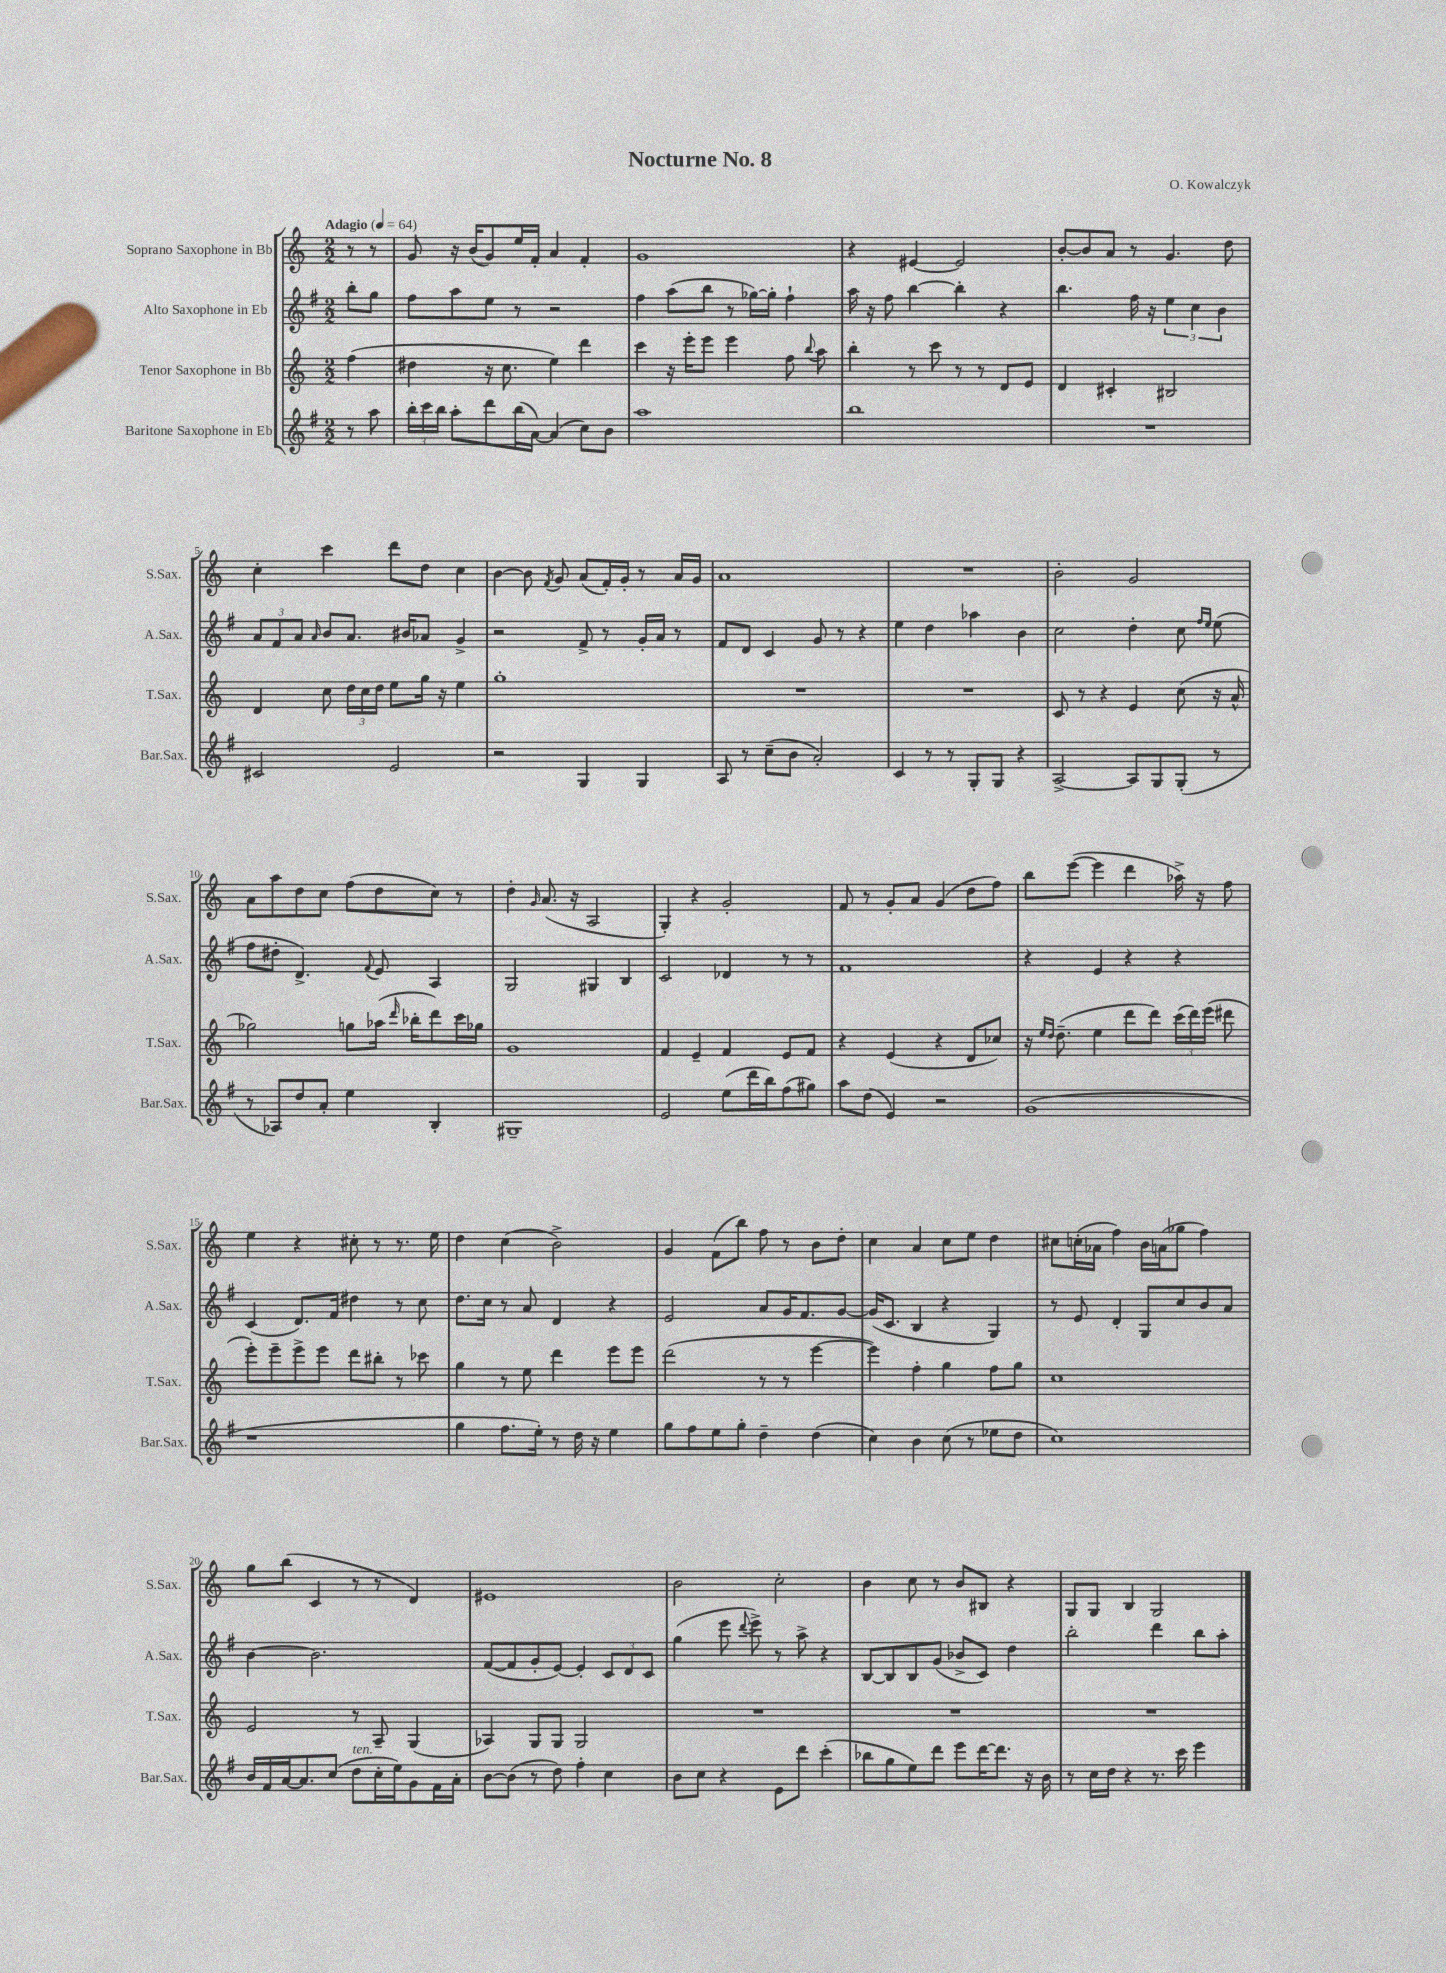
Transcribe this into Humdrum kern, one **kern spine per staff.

**kern	**kern	**kern	**kern
*staff4	*staff3	*staff2	*staff1
*clefG2	*clefG2	*clefG2	*clefG2
*k[f#]	*k[]	*k[f#]	*k[]
*M2/2	*M2/2	*M2/2	*M2/2
*MM64	*MM64	*MM64	*MM64
8r	(4ff	8bb'	8r
8aa	.	8gg	8r
=	=	=	=
24bb'	4dd#	8ff#	8g
24ccc	.	.	.
24bb	.	.	.
8aa'	.	8aa	16r
.	.	.	(16b
8ddd	16r	8ee	8g)
.	8.cc	.	.
(16bb	.	8r	16ee
[16a)	.	.	16f'
(4a]	4ee)	2r	4a
8cc)	4ddd	.	4f'
8b	.	.	.
=	=	=	=
1aa	4ccc	4ff#	1g
.	16r	(8aa	.
.	16eee'	.	.
.	8eee	8bb	.
.	4eee	8r	.
.	.	[16gg-)	.
.	.	16gg-']	.
.	8ff	4ff#`	.
.	8qqbb	.	.
.	8aa	.	.
=	=	=	=
1bb	4bb'	16aa	4r
.	.	16r	.
.	.	8ff#	.
.	8r	[4bb	[4e#
.	8ccc	.	.
.	8r	4bb']	2e#]
.	8r	.	.
.	8d	4r	.
.	8e	.	.
=	=	=	=
1r	4d	4.bb	[8b'
.	.	.	8b]
.	4c#'	.	8a
.	.	16ff#	8r
.	.	16r	.
.	2B#	6ee	4.g
.	.	6cc	.
.	.	6b	.
.	.	.	8dd
=	=	=	=
2c#	4d	12a	4cc'
.	.	12f#	.
.	.	12a	.
.	.	16qqa	.
.	8cc	8b	4ccc
.	24dd	8.a	.
.	24cc	.	.
.	24dd	.	.
2e	8ee	.	8ddd
.	.	16b#	.
.	16gg	8a-	8dd
.	16r	.	.
.	4ee	4g^	4cc
=	=	=	=
2r	1gg'	2r	[4b
.	.	.	8b]
.	.	.	8qf
.	.	.	8g
4G	.	8f#^	(8a
.	.	8r	16f')
.	.	.	16g'
4G	.	16g'	8r
.	.	16a	.
.	.	8r	16a
.	.	.	16g
=	=	=	=
8A	1r	8f#	1a
8r	.	8d	.
(8cc~	.	4c	.
8b	.	.	.
2a')	.	8g	.
.	.	8r	.
.	.	4r	.
=	=	=	=
4c	1r	4ee	1r
8r	.	4dd	.
8r	.	.	.
8G'	.	4aa-	.
8G	.	.	.
4r	.	4b	.
=	=	=	=
[2A^	8c	2cc	2b'
.	8r	.	.
.	4r	.	.
8A]	4e	4dd'	2g
8G	.	.	.
(8G'	(8cc	8cc	.
.	.	16qqff#	.
.	.	16qqee	.
8r	16r	(8ee	.
.	16a^^	.	.
=	=	=	=
8r	2gg-)	8ff#	8a
8A-)	.	8dd#'	8aa
8dd	.	4.d^)	8dd
8a'	.	.	8cc
4ee	8gg	.	(8ff
.	.	8qqf#	.
.	(16aa-	8e	8dd
.	16qqddd	.	.
.	16bb-'	.	.
4B'	8ddd)	4A	8cc)
.	16ccc	.	8r
.	16gg-	.	.
=	=	=	=
1G#~	1g	2G	4dd'
.	.	.	16qqg
.	.	.	(8.a
.	.	.	16r
.	.	4G#	2A
.	.	4B	.
=	=	=	=
2e	4f	2c	4G')
.	4e~	.	4r
(8ee	4f	4d-	2g'
16ddd	.	.	.
16bb)	.	.	.
(8ff#	8e	8r	.
8gg#)	8f	8r	.
=	=	=	=
8aa	4r	1f#	8f
(8dd	.	.	8r
4e)	(4e	.	8g'
.	.	.	8a
2r	4r	.	(4g
.	8d	.	8dd
.	8cc-)	.	8ff)
=	=	=	=
(1g	16r	4r	8bb
.	16qqee	.	.
.	16qqdd	.	.
.	(8.dd~	.	.
.	.	.	([8eee
.	4ee	4e	4eee]
.	8ddd	4r	4ddd
.	8ddd)	.	.
.	(24ccc	4r	16aa-^)
.	24ddd)	.	.
.	.	.	16r
.	(24eee	.	.
.	8ddd#	.	8ff
=	=	=	=
1r	8eee')	(4c	4ee
.	8eee~	.	.
.	8eee^	8.d)	4r
.	8eee	.	.
.	.	16f#	.
.	8ddd	4dd#	8cc#'
.	8bb#'	.	8r
.	8r	8r	8.r
.	8ccc-	8cc	.
.	.	.	16ee
=	=	=	=
4gg	4gg	8.dd	4dd
.	.	16cc	.
8.ff#	8r	8r	(4cc
.	8ee	8a	.
16ee')	.	.	.
8r	4ddd	4d	2b^)
16dd	.	.	.
16r	.	.	.
4ee	8eee	4r	.
.	8eee	.	.
=	=	=	=
8gg	(2ddd	2e	4g
8ff#	.	.	.
8ee	.	.	(8f
8gg'	.	.	8bb)
4dd~	8r	8a	8ff
.	8r	16g	8r
.	.	8.f#	.
(4dd	[4eee	.	8b
.	.	[8g	8dd'
=	=	=	=
4cc)	4eee])	(16g]	4cc
.	.	8.c	.
4b	4ff'	4B	4a
(8cc	4gg	4r	8cc
8r	.	.	8ee
8ee-	8ff	4G)	4dd
8dd	8gg	.	.
=	=	=	=
1cc)	1cc	8r	8cc#
.	.	8e	(16cc'
.	.	.	16a-
.	.	4d'	4ff)
.	.	8G	16b
.	.	.	(16a
.	.	8cc	8gg-
.	.	8b	4ff)
.	.	8a	.
=	=	=	=
16b	2e	[4b	8gg
16f#	.	.	.
[16a	.	.	(8bb
8.a]	.	.	.
.	.	2.b]	4c
(8cc	.	.	.
8dd	8r	.	8r
16cc'	8A~	.	8r
16ee)	.	.	.
8g	(4G	.	4d)
16f#	.	.	.
16a'	.	.	.
=	=	=	=
[8b	4A-)	([8f#	1e#
(8b]	.	8f#]	.
8r	8G	8g'	.
8dd)	8G	[8e)	.
4ff#'	2G	4e']	.
4cc	.	12c	.
.	.	12d	.
.	.	12c	.
=	=	=	=
8b	1r	(4gg	2b
8cc	.	.	.
4r	.	8eee	.
.	.	8qqddd	.
.	.	8eee^)	.
8e	.	8r	2cc'
8ddd	.	8aa^	.
(4ccc'	.	4r	.
=	=	=	=
8bb-	1r	[8B	4b
8gg	.	8B]	.
8ee)	.	8B	8cc
8ddd	.	(8g	8r
8eee	.	8b-^	8b
[16ddd	.	8c)	8B#
8.ddd]	.	.	.
.	.	4dd	4r
16r	.	.	.
16b	.	.	.
=	=	=	=
8r	1r	2bb'	8G
16cc	.	.	8G
16dd	.	.	.
4r	.	.	4B
8.r	.	4ddd	2G
16ccc	.	.	.
4eee	.	8bb	.
.	.	8aa'	.
==	==	==	==
*-	*-	*-	*-
